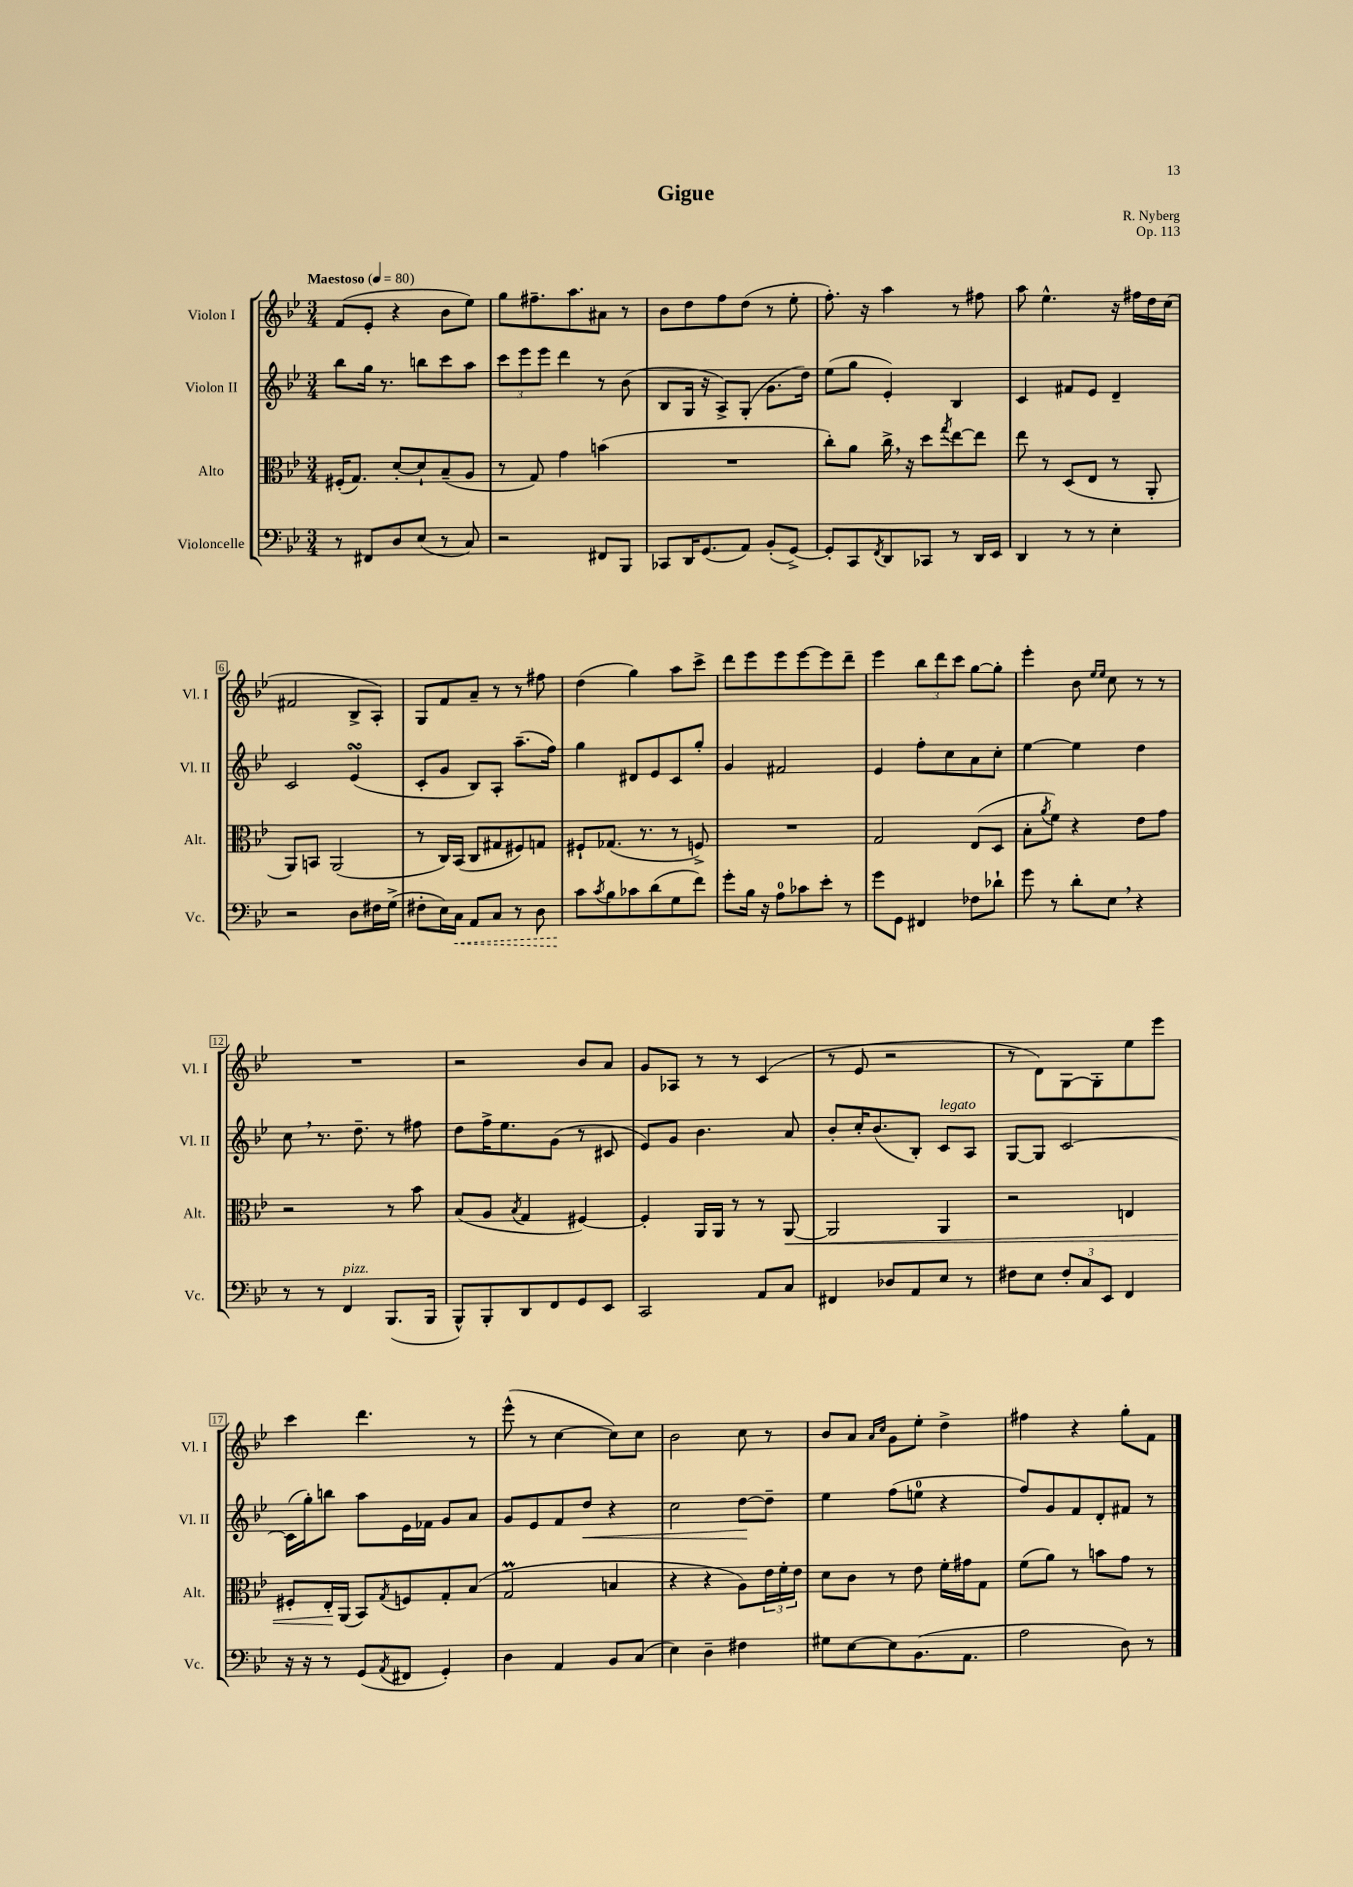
\header { title = "Gigue" composer = "R. Nyberg" opus = "Op. 113" }
<<
\new StaffGroup <<
\new Staff = "s0" \with { instrumentName = "Violon I" shortInstrumentName = "Vl. I" } {
    \clef treble \key bes \major \numericTimeSignature \time 3/4 \tempo "Maestoso" 4 = 80
    f'8( ees'8-. r4 bes'8 ees''8) |
    g''8 fis''8.-- a''8. ais'8 r8 |
    bes'8 d''8 f''8 d''8( r8 ees''8-. |
    f''8.-.) r16 a''4 r8 fis''8 |
    a''8 ees''4.-^ r16 fis''16 d''16 c''16( |
    fis'2 bes8-> a8-.) |
    g8 f'8 a'8-- r8 r8 fis''8 |
    d''4( g''4) a''8 c'''8-> |
    d'''8 ees'''8 ees'''8 ees'''8~ ees'''8 d'''8-- |
    ees'''4 \tuplet 3/2 { bes''8 d'''8 c'''8 } g''8~ g''8-. |
    ees'''4-. bes'8 \grace { ees''16 ees''16 } c''8 r8 r8 |
    R2. |
    r2 bes'8 a'8 |
    g'8 aes8 r8 r8 c'4( |
    r8 ees'8 r2 |
    r8 d'8) g8~ g8-. ees''8 ees'''8 |
    c'''4 d'''4. r8 |
    ees'''8-^( r8 c''4~ c''8) c''8 |
    bes'2 c''8 r8 |
    bes'8 a'8 \grace { a'16 c''16 } g'8 ees''8-. d''4-> |
    fis''4 r4 g''8-. f'8 \bar "|." |
}
\new Staff = "s1" \with { instrumentName = "Violon II" shortInstrumentName = "Vl. II" } {
    \clef treble \key bes \major \numericTimeSignature \time 3/4
    bes''8 g''16 r8. b''8 c'''8 a''8 |
    \tuplet 3/2 { c'''8 ees'''8 ees'''8 } d'''4 r8 bes'8( |
    bes8 g16 r16 a8->) g8-.( g'8. d''16) |
    ees''8( g''8 ees'4-.) bes4 |
    c'4 fis'8 ees'8 d'4-- |
    c'2 ees'4\turn( |
    c'8-. g'8 bes8) a8-. a''8.--( f''16) |
    g''4 dis'8 ees'8 c'8 g''8-. |
    g'4 fis'2 |
    ees'4 f''8-. c''8 a'8 c''8-. |
    ees''4~ ees''4 d''4 |
    c''8 \breathe r8. d''8.-- r8 fis''8 |
    d''8 f''16-> ees''8. g'8( r8 cis'8 |
    ees'8) g'8 bes'4. a'8 |
    bes'8-. c''16-. bes'8.( bes8-.) c'8^\markup { \italic "legato" } a8 |
    g8~ g8 c'2~ |
    c'16( g''16-.) b''8 a''8 ees'16 fes'16 g'8 a'8 |
    g'8 ees'8 f'8 d''8\< r4 |
    c''2 d''8~\! d''8-- |
    ees''4 f''8( e''8-0 r4 |
    f''8) g'8 f'8 d'8-. fis'8 r8 \bar "|." |
}
\new Staff = "s2" \with { instrumentName = "Alto" shortInstrumentName = "Alt." } {
    \clef alto \key bes \major \numericTimeSignature \time 3/4
    fis16-.( g8.) d'8~-. d'8-! bes8--( a8 |
    r8 g8) g'4 b'4( |
    R2. |
    c''8-.) a'8 c''16-> \breathe r16 d''8 \acciaccatura { g''8 } ees''8~ ees''8 |
    ees''8 r8 d8( ees8 r8 a,8-. |
    a,8) b,8 a,2( |
    r8 c16) bes,16( c8 gis8 fis8) g8 |
    fis8-! ges8.( r8. r8 f8->) |
    R2. |
    g2 ees8( d8 |
    bes8-. \acciaccatura { a'8 } f'8) r4 ees'8 g'8 |
    r2 r8 bes'8 |
    bes8( a8 \acciaccatura { bes8 } g4 fis4~) |
    fis4-. a,16 a,16 r8 r8 a,8~\< |
    a,2 a,4 |
    r2 e4 |
    fis8-. ees16-.\! a,16( bes,8) \acciaccatura { g8 } f8 g8-. bes8( |
    g2\prall b4 |
    r4 r4 a8) \tuplet 3/2 { ees'16 f'16-. ees'16 } |
    d'8 c'8 r8 ees'8 f'16-. gis'16 g8 |
    f'8( a'8) r8 b'8 g'8 r8 \bar "|." |
}
\new Staff = "s3" \with { instrumentName = "Violoncelle" shortInstrumentName = "Vc." } {
    \clef bass \key bes \major \numericTimeSignature \time 3/4
    r8 fis,8 d8 ees8( r8 c8) |
    r2 fis,8 bes,,8 |
    ces,8 d,16 g,8.( a,8) bes,8-.( g,8~->) |
    g,8-. c,8 \acciaccatura { f,8 } d,8 ces,8 r8 d,16 ees,16 |
    d,4 r8 r8 ees4-. |
    r2 d8 fis16 g16->( |
    fis8-. ees16) \once \override Hairpin.style = #'dashed-line c16\< a,8 c8 r8 d8 |
    c'8\! \acciaccatura { c'8 } bes8 ces'8 d'8( g8 f'8) |
    g'8-. bes16 r16 a8-0 ces'8 ees'8-. r8 |
    g'8 g,8 fis,4 fes8 des'8-! |
    g'8 r8 d'8-. ees8 \breathe r4 |
    r8 r8 f,4^\markup { \italic "pizz." } bes,,8.( bes,,16 |
    bes,,8-^) bes,,8-. d,8 f,8 g,8 ees,8 |
    c,2 a,8 c8 |
    fis,4 des8 a,8 ees8 r8 |
    fis8 ees8 \tuplet 3/2 { fis8-. c8 ees,8 } f,4 |
    r16 r16 r8 g,8( \acciaccatura { a,8 } fis,8 g,4-.) |
    d4 a,4 bes,8 c8( |
    ees4) d4-- fis4 |
    gis8 ees8~ ees8 bes,8.( a,8. |
    a2 d8) r8 \bar "|." |
}
>>
>>
\layout { \context { \Score \override BarNumber.stencil = #(make-stencil-boxer 0.1 0.3 ly:text-interface::print) } }
